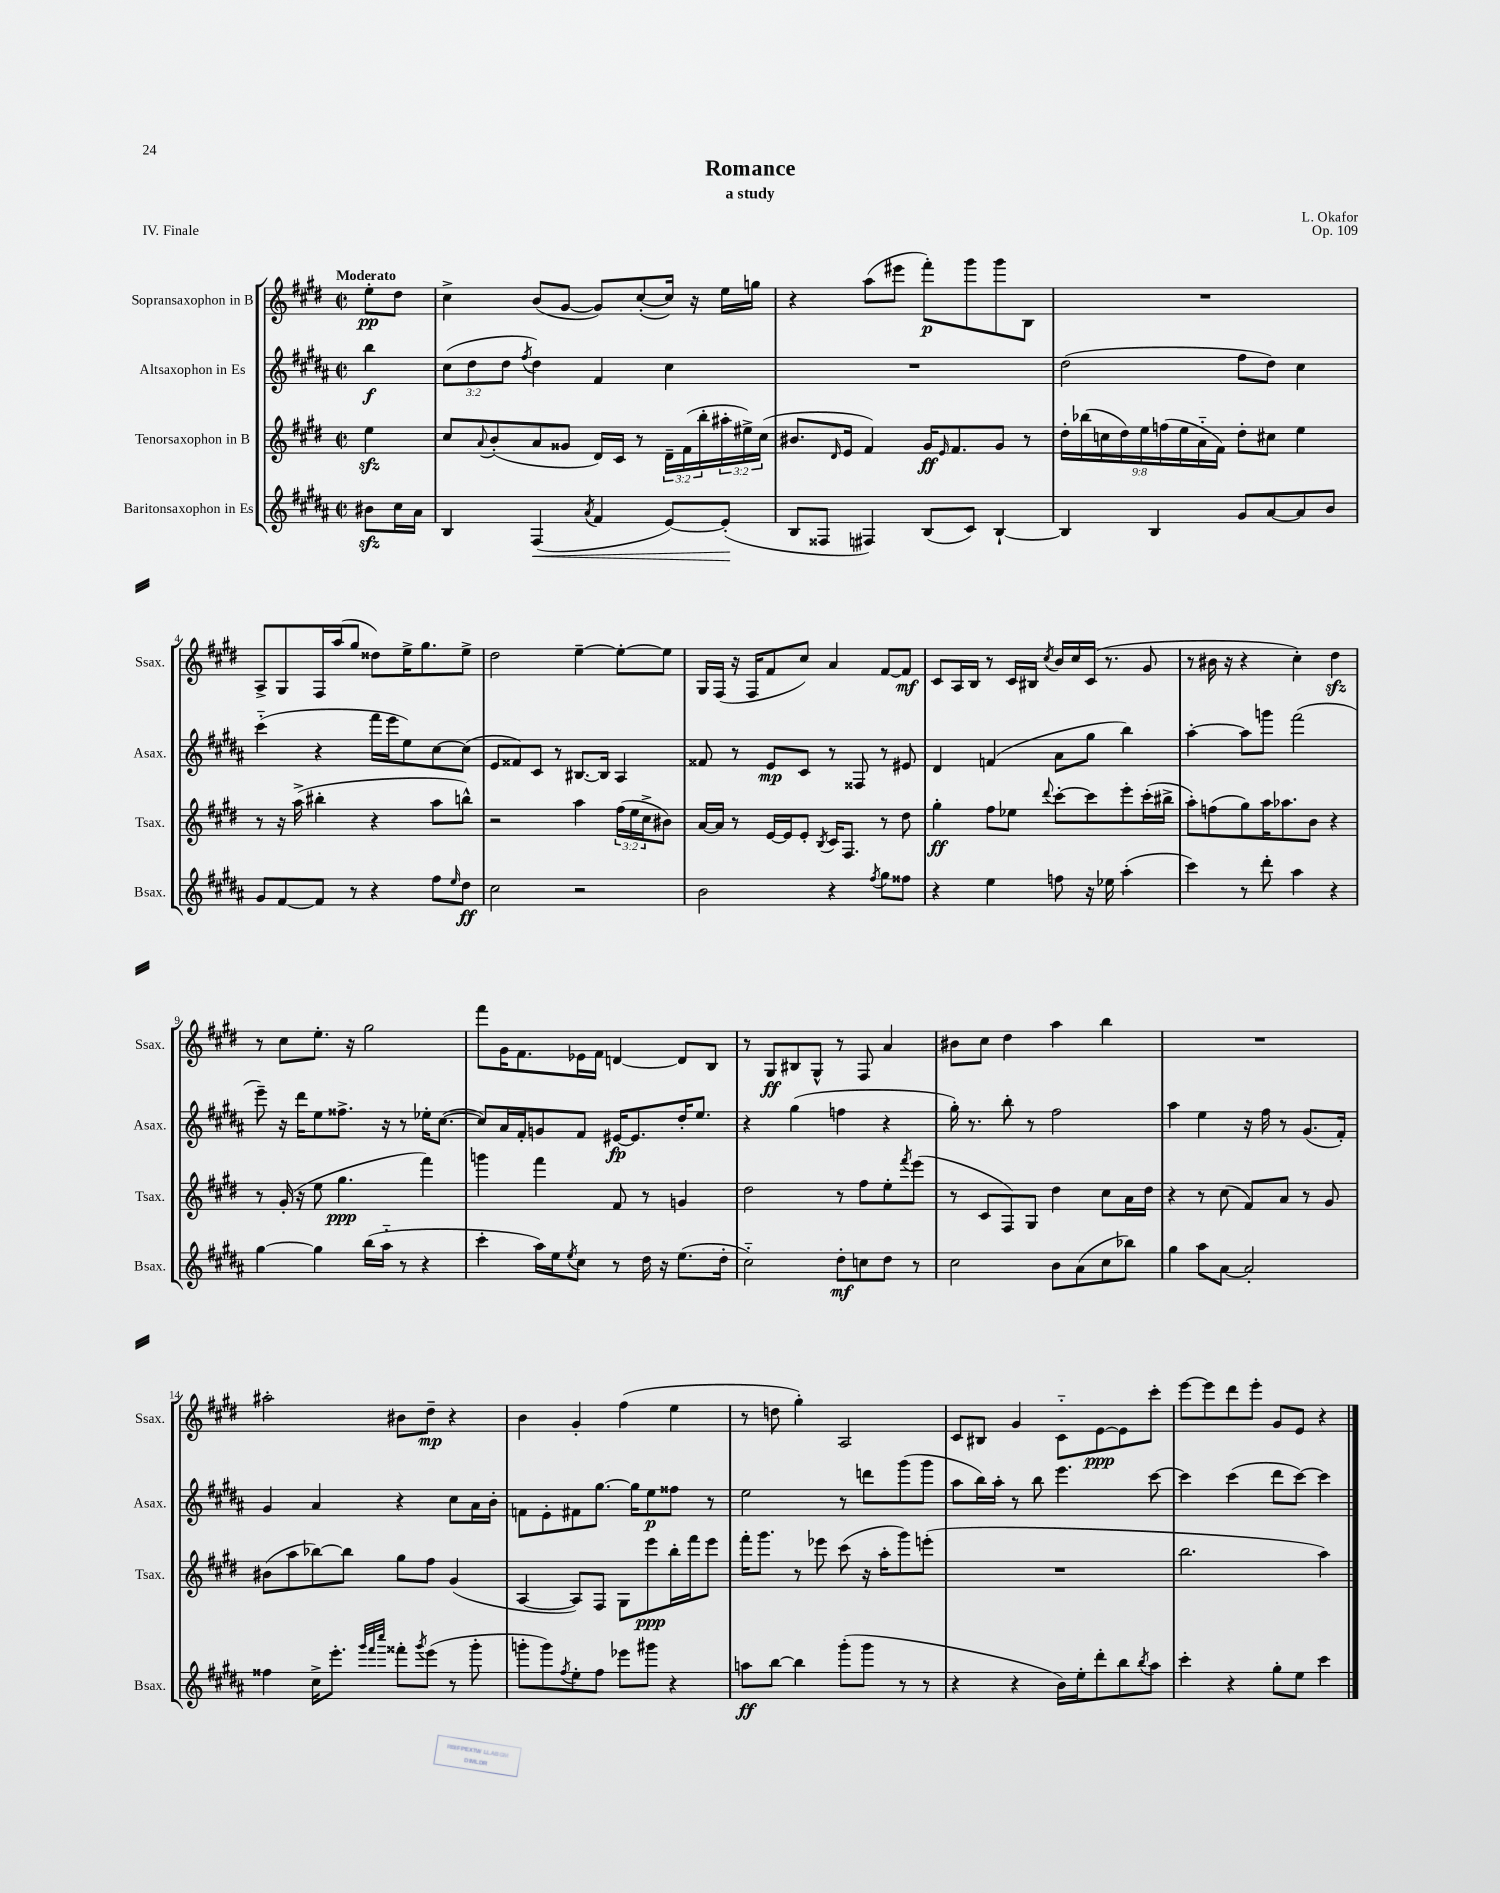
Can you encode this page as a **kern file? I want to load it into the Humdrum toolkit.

**kern	**kern	**kern	**kern
*staff4	*staff3	*staff2	*staff1
*clefG2	*clefG2	*clefG2	*clefG2
*k[f#c#g#d#a#]	*k[f#c#g#d#]	*k[f#c#g#d#a#]	*k[f#c#g#d#]
*M2/2	*M2/2	*M2/2	*M2/2
*met(c|)	*met(c|)	*met(c|)	*met(c|)
8b#\L	4ee\	4bb\	8ee'\L
16cc#\L	.	.	8dd#\J
16a#\JJ	.	.	.
=	=	=	=
4B/	8cc#/L	(12cc#\L	4cc#^\
.	.	12dd#\	.
.	8qqa/	.	.
.	(8b'/	.	.
.	.	12dd#\J	.
.	.	8qff#/	.
(4F#/	8a/	4dd#\)	(8b/L
.	8g##/J	.	[8g#/J
8qa#/	.	.	.
4f#/	16d#/LL)	4f#/	8g#/]L)
.	16c#/JJ	.	.
.	8r	.	([8cc#'/
[8e/L)	24d#~\LL	4cc#\	16cc#/]Jk)
.	(24f#\	.	.
.	.	.	16r
.	24bb'\	.	.
(8e'/]J	24aa#'\	.	16ee\LL
.	24ee#^\)	.	.
.	.	.	16gg\JJ
.	(24cc#\JJ	.	.
=	=	=	=
8B/L	8.b#/L	1r	4r
8F##/J	.	.	.
.	16qqd#/	.	.
.	16e/Jk	.	.
4F#/)	4f#/)	.	(8aa\L
.	.	.	8eee#\J
(8B/L	16g#/LK	.	8fff#'\L)
.	16qqe/	.	.
.	8.f#/	.	.
8c#/J)	.	.	8ggg#\
[4B`/	8g#/J	.	8ggg#\
.	8r	.	8B\J
=	=	=	=
4B/]	18dd#'\LL	(2dd#\	1r
.	(18bb-\	.	.
.	18cc\	.	.
.	18dd#\)	.	.
.	18ee\	.	.
4B/	.	.	.
.	(18ff\	.	.
.	18ee\	.	.
.	18a'~\	.	.
.	18f#\JJ)	.	.
8g#/L	8dd#'\L	8ff#\L	.
[8a#/	8cc#\J	8dd#\J)	.
8a#/]	4ee\	4cc#\	.
8b/J	.	.	.
=	=	=	=
8g#/L	8r	(4ccc#'~\	8A^/L
[8f#/	16r	.	8G#/
.	(16aa^\	.	.
8f#/]J	4bb#'\	4r	16F#/L
.	.	.	(16aa/J
8r	.	.	8gg#/J
4r	4r	16fff#\LL	8dd##\L)
.	.	16eee\J	.
.	.	8ee\)	16ee^\K
.	.	.	8.gg#\
8ff#\L	8aa\L	[8cc#\	.
16qqee/	.	.	.
8dd#\J	8bb^^\J)	(8cc#\]J	8ee^\J
=	=	=	=
2cc#\	2r	8e/L	2dd#\
.	.	8f##/)	.
.	.	8c#/J	.
.	.	8r	.
2r	4aa\	[8.B#/L	[4ee~\
.	.	16B#/]Jk	.
.	(24ff#\LL	4A#/	8ee'\_L
.	24ee\	.	.
.	24cc#^\J	.	.
.	8b#\J)	.	8ee\]J
=	=	=	=
2b\	[16a/LL	8f##/	16G#/LL
.	16a/]JJ	.	(16F#/JJ
.	8r	8r	16r
.	.	.	16F#/LK
.	[16e/LL	8e/L	8f#/
.	16e/]J	.	.
.	8e'/J	8c#/J	8cc#/J)
.	8qB/	.	.
4r	16c#/LK	8r	4a/
.	8.F#/J	.	.
.	.	8F##/	.
8qff#/	.	.	.
8gg#\L	8r	8r	[8f#/L
8ff##\J	8dd#\	8e#/	8f#/]J
=	=	=	=
4r	4gg#'\	4d#/	8c#/L
.	.	.	16A/L
.	.	.	16B/JJ
4ee\	8ff#\L	(4f/	8r
.	8ee-\J	.	16c#/LL
.	.	.	16B#/JJ
.	8qqddd#/	.	8qcc#/
8ff\	[8ccc#'\L	8a#\L	16b/LL
.	.	.	16cc#/
16r	8ccc#\]	8gg#\J	(16c#/JJ
16ee-\	.	.	8.r
(4aa#'\	8eee'\	4bb\)	.
.	(16ccc#'\L	.	8g#/
.	16bb#^\JJ	.	.
=	=	=	=
4ccc#\)	8aa'\L)	[4aa#'\	8r
.	(8ff\	.	16b#\
.	.	.	16r
8r	8gg#\)	8aa#\]L	4r
8ddd#'\	16aa\K	8ggg\J	.
.	8.aa-\	.	.
4aa#\	.	(2fff#\	4cc#'\)
.	8b\J	.	.
4r	4r	.	4dd#\
=	=	=	=
[4gg#\	8r	8eee~\)	8r
.	(16g#'/	16r	8cc#\L
.	16r	16ddd#\LK	.
4gg#\]	8ee\	8ee\	8.ee'\J
.	4.gg#\	8.ff##^\J	.
.	.	.	16r
(16bb\LL	.	.	2gg#\
16aa#'~\JJ	.	16r	.
8r	.	8r	.
4r	4fff#\)	16ee-'\LK	.
.	.	([8.cc#\J	.
=	=	=	=
4ccc#'\	4ggg\	8cc#/]L)	8fff#\L
.	.	16a#/L	16g#\K
.	.	16f#'/J	8.f#\
16aa#\LL)	4fff#\	8g/	.
16ee\J	.	.	.
8qee/	.	.	.
8cc#\J	.	8f#/J	16e-\L
.	.	.	16f#\JJ
8r	8f#/	[16e#/LK	[4d/
.	.	8.e#/]	.
16dd#\	8r	.	.
16r	.	.	.
(8.ee\L	4g/	16dd#'/K	8d/]L
.	.	8.ee/J	.
.	.	.	8B/J
16dd#'\Jk	.	.	.
=	=	=	=
2cc#'~\)	2dd#\	4r	8r
.	.	.	8G#/L
.	.	(4gg#\	8B#/
.	.	.	8G#^^/J
8dd#'\L	8r	4ff\	8r
8cc\	8ff#\L	.	8F#/
8dd#\J	8ee'\	4r	4a/
.	8qfff#/	.	.
8r	(8eee\J	.	.
=	=	=	=
2cc#\	8r	16gg#'\)	8b#\L
.	.	8.r	.
.	8c#/L	.	8cc#\J
.	8F#/)	8bb'\	4dd#\
.	8G#/J	8r	.
8b\L	4dd#\	2ff#\	4aa\
(8a#\	.	.	.
8cc#\	8cc#\L	.	4bb\
8bb-\J)	16a\L	.	.
.	16dd#\JJ	.	.
=	=	=	=
4gg#\	4r	4aa#\	1r
8aa#\L	8r	4ee\	.
[8a#\J	(8cc#\	.	.
2a#'/]	8f#/L)	16r	.
.	.	16ff#\	.
.	8a/J	8r	.
.	8r	(8.g#/L	.
.	8g#/	.	.
.	.	16f#'/Jk)	.
=	=	=	=
4ff##\	(8b#\L	4g#/	2aa#'\
.	8aa\	.	.
16cc#^\LK	[8bb-\)	4a#/	.
8.eee'\J	.	.	.
.	8bb-\]J	.	.
32qqggg#/LLL	.	.	.
32qqfff#/	.	.	.
32qqcccc#/JJJ	.	.	.
8fff##'\L	8gg#\L	4r	8b#\L
8qggg#/	.	.	.
(8eee\J	8ff#\J	.	8dd#~\J
8r	(4g#/	8cc#\L	4r
8ggg#'\	.	16a#\L	.
.	.	16b'\JJ	.
=	=	=	=
8ggg'\L	[4A/	8f\L	4b\
8ggg\)	.	8e'\	.
8qff#/	.	.	.
8ee'\	8A/]L)	8f#\	4g#'/
8ff#\J	8F#/J	[8.gg#\J	.
8eee-\L	8G#\L	.	(4ff#\
.	.	16gg#\]LK	.
8ggg#\J	8eee\	8ee\	.
4r	16bb'\L	8ff##\J	4ee\
.	16fff#\J	.	.
.	8eee\J	8r	.
=	=	=	=
8aa\L	16fff#'\LK	2ee\	8r
.	8.ggg#\J	.	.
[8bb\J	.	.	8dd\
4bb\]	8r	.	4gg#'\)
.	8eee-\	.	.
(8ggg#'\L	(8ccc#\	8r	2A/
8ggg#\J	16r	8ddd\L	.
.	16aa'\LK	.	.
8r	8ggg#\)	(8ggg#\	.
8r	(8eee'\J	8ggg#\J	.
=	=	=	=
4r	1r	8aa#\L	8c#/L
.	.	16bb\L)	8B#/J
.	.	16aa#'\JJ	.
4r	.	8r	4g#/
.	.	8bb\	.
16b\LL)	.	4.eee\	8c#'~\L
16ee'\J	.	.	.
8ddd#'\	.	.	[8e\
8bb\	.	.	8e\]
8qbb/	.	.	.
8aa#\J	.	[8ccc#\	8ccc#'\J
=	=	=	=
4ccc#'\	2.bb\	4ccc#\]	[8eee\L
.	.	.	8eee\]
4r	.	(4ccc#\	8ddd#\
.	.	.	8eee'\J
8gg#'\L	.	8ddd#\L	8g#/L
8ee\J	.	[8ccc#\J)	8e/J
4ccc#\	4aa\)	4ccc#\]	4r
==	==	==	==
*-	*-	*-	*-
